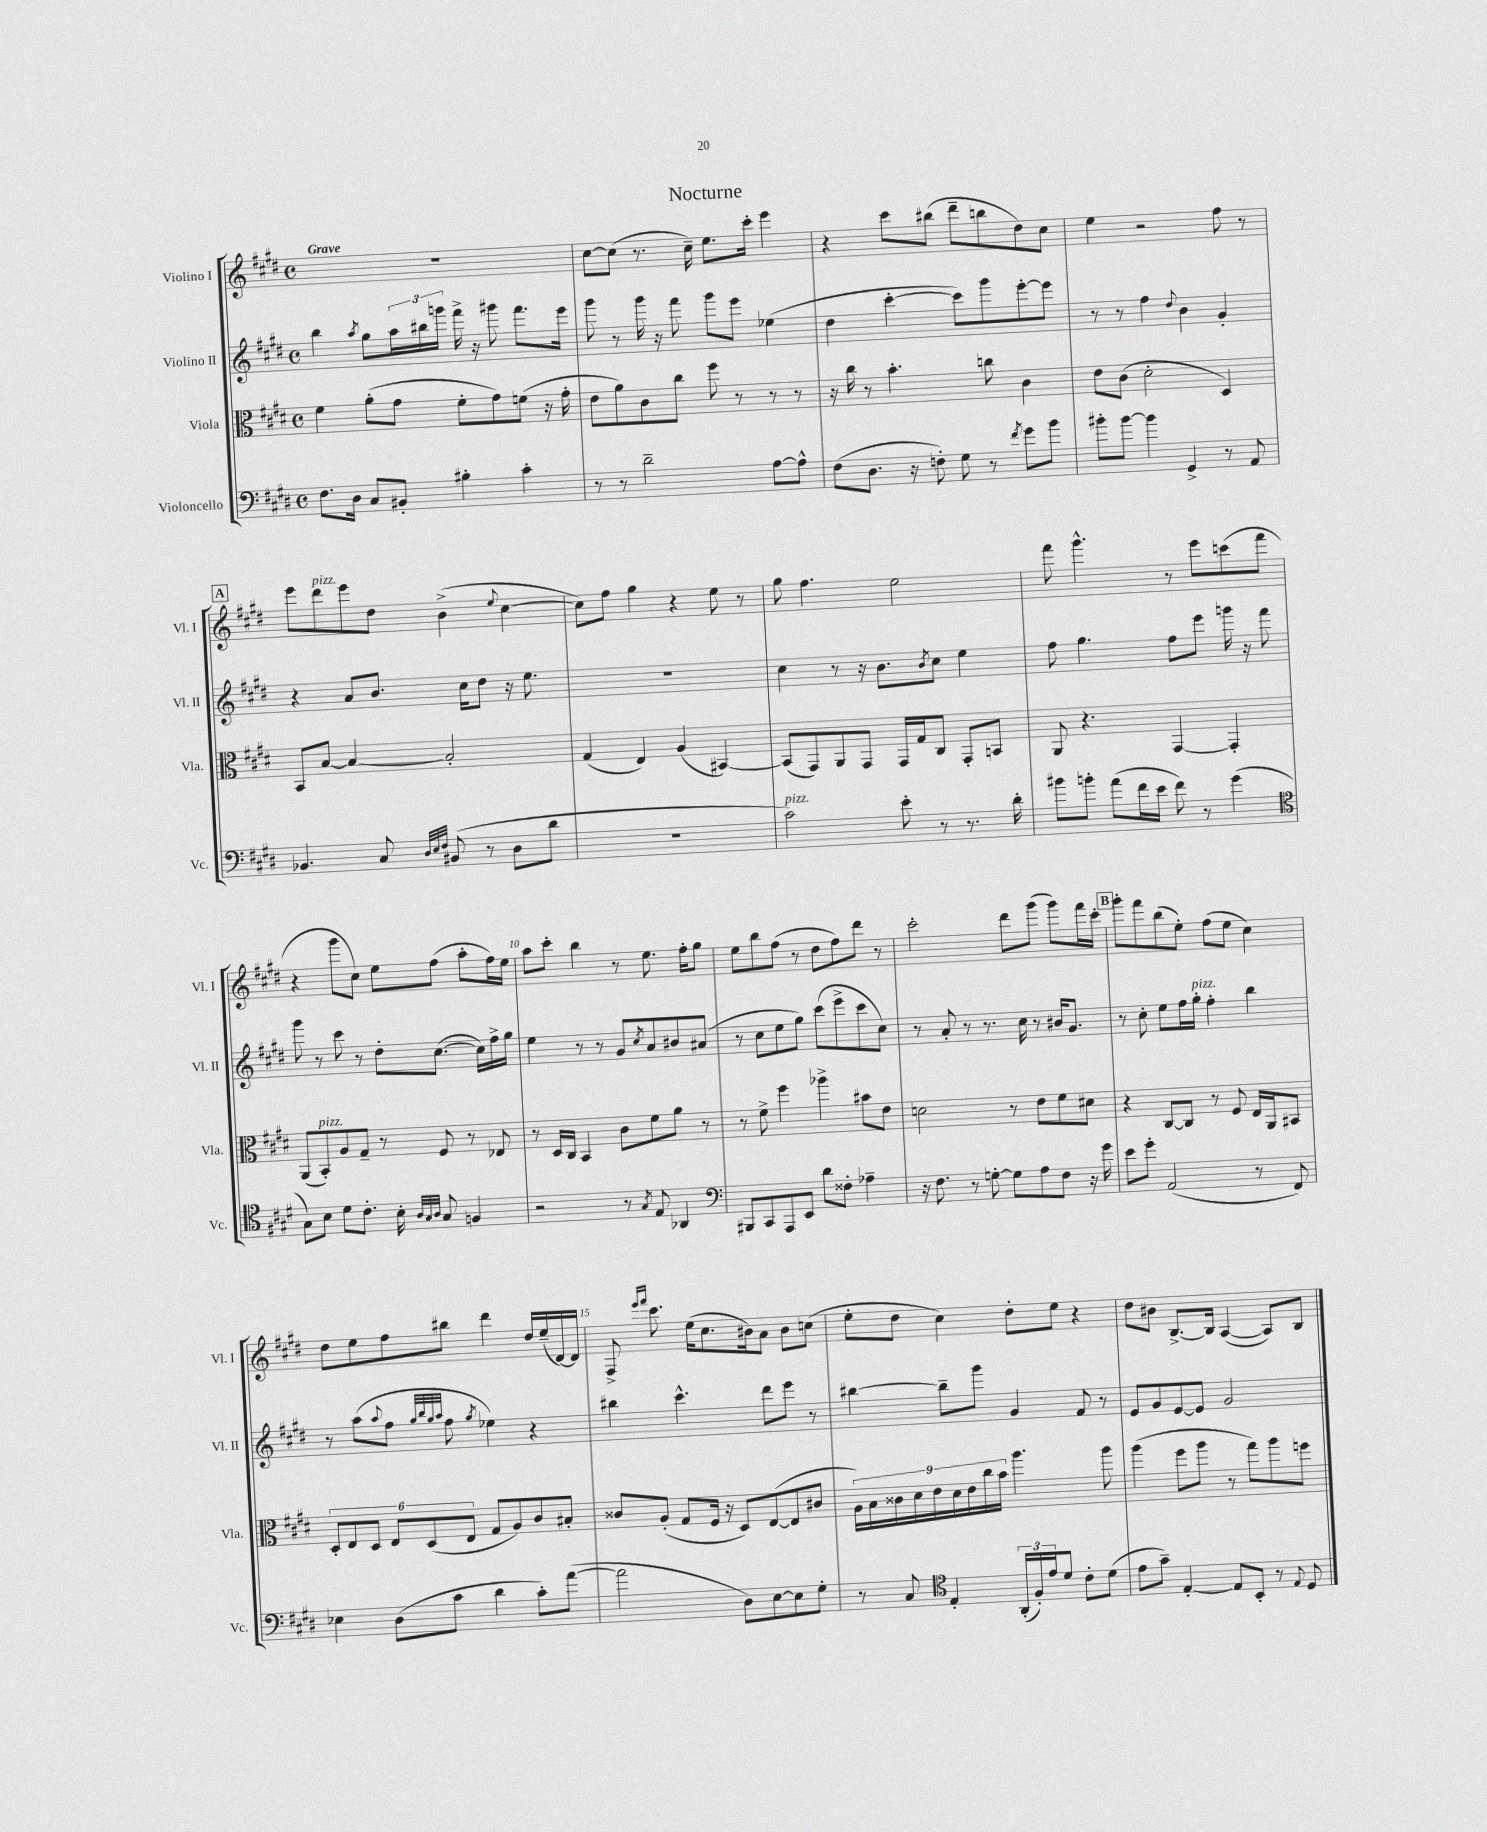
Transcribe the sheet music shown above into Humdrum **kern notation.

**kern	**kern	**kern	**kern
*staff4	*staff3	*staff2	*staff1
*clefF4	*clefC3	*clefG2	*clefG2
*k[f#c#g#d#]	*k[f#c#g#d#]	*k[f#c#g#d#]	*k[f#c#g#d#]
*M4/4	*M4/4	*M4/4	*M4/4
*met(c)	*met(c)	*met(c)	*met(c)
8.F#\L	4f#\	4bb\	1r
16D#\Jk	.	.	.
.	.	8qaa/	.
8C#/L	(8a'\L	8gg#\L	.
8BB#'/J	8g#\J	24aa\L	.
.	.	24bb#\	.
.	.	24ggg\JJ	.
4B#'\	8f#'\L	16fff#^\	.
.	.	16r	.
.	8g#\)	8ggg#\	.
4c#'\	(8f\J	8.fff#\L	.
.	16r	.	.
.	16g#'\	16eee\Jk	.
=	=	=	=
8r	8e\L	8ggg#\	[8cc#\L
8r	8a\)	8r	(8cc#\]J
2d#~\	8c#\	16ggg#\	8.r
.	.	16r	.
.	8cc#\J	8fff#\	.
.	.	.	16cc#~\)
.	8ff#\	8ggg#\L	8.ee\L
.	8r	8eee\J	.
.	.	.	16ccc#'\Jk
[8A\L	8r	(4ee-\	4eee\
8A^^\]J	8r	.	.
=	=	=	=
(8F#\L	16r	4dd#\	4r
.	16cc#\	.	.
8.D#\J	8r	.	.
.	4.b'\	[4ccc#'\	8ccc#\L
16r	.	.	.
8F'\)	.	.	(8bb#\J
8G#\	.	8ccc#\]L)	8ddd#~\L
8r	8cc\	8ggg#\	8bb\
8qf#/	.	.	.
8g#\L	4c#\	[8eee'\	8dd#\)
8b\J	.	8eee\]J	8cc#\J
=	=	=	=
8b#'\L	8e\L	8r	4ee\
[8b#\J	(8c#\J	8r	.
4b#\]	2d#'\	4ff#\	2r
.	.	8qqdd#/	.
4GG#^/	.	4b\	.
8r	4D#/)	4g#'/	8ff#\
8AA/	.	.	8r
=	=	=	=
4.BB-/	8BB/L	4r	8eee\L
.	[8B/J	.	8ddd#\
.	4B/_	8a/L	8eee\
8C#/	.	8.b/J	8dd#\J
32qqD#/LLL	.	.	.
32qqE/	.	.	.
32qqF#/JJJ	.	.	.
(8BB#/	2B'/]	.	(4b^\
.	.	16cc#\LK	.
8r	.	8dd#\J	.
.	.	.	8qqee/
8D#\L	.	16r	[4cc#\
.	.	8.ee\	.
8d#\J	.	.	.
=	=	=	=
1r	(4G#/	1r	8cc#\]L)
.	.	.	8ff#\J
.	4E/)	.	4gg#\
.	(4A/	.	4r
.	[4BB#/)	.	8ee\
.	.	.	8r
=	=	=	=
2c#\)	(8BB#/]L	4cc#\	8gg#\
.	8GG#/)	.	4.ff#\
.	8AA/	8r	.
.	8GG#/J	16r	.
.	.	8.b\L	.
8e'\	16GG#/LL	.	2ee\
.	16G#/J	.	.
.	.	8qb/	.
8r	8C#/J	8cc#\J	.
8.r	8GG#'/L	4ee\	.
.	8BB/J	.	.
16d#'\	.	.	.
=	=	=	=
8b#\L	8AA/	8ff#\	8fff#\
8b'\J	4.r	4.gg#\	4.ggg#^^\
(8a\L	.	.	.
16f#\L	.	.	.
16e\JJ	.	.	.
8f#\)	[4GG#/	8ff#\L	8r
8r	.	8eee\J	8eee\L
(4g#\	4GG#'/]	16ggg\	(8ccc\
.	.	16r	.
.	.	8fff#\	8fff#\J
=	=	=	=
*clefC4	*	*	*
8G#\L)	(8AA/L	8ggg#\	4r
8B\J	8BB'/)	8r	.
8d#\L	8A/	8ccc#\	8ggg#\L
8.c#'\J	8G#~/J	8r	8cc#\J)
.	8r	8dd#'\L	8ee\L
16B'\	.	.	.
32qqA/LLL	.	.	.
32qqG#/	.	.	.
32qqA/JJJ	.	.	.
8G#/	8F#/	([8.cc#\J	(8ff#\J
4F/	8r	.	8aa'\L
.	.	16cc#\]LL)	.
.	8E-/	16ff#^\	16ff#\L)
.	.	16gg#\JJ	16ee\JJ
=	=	=	=
2r	8r	4ee\	8aa\L
.	16D#/LL	.	8ccc#'\J
.	16C#/JJ	.	.
.	4BB/	8r	4bb\
.	.	8r	.
8r	8c#\L	8g#/L	8r
8qG#/	.	8qcc#/	.
8E/	8f#\	8a/	8.ee\
4AA-/	8a\J	8b#/	.
.	.	.	16ff#'\LK
.	8r	(8a#/J	8gg#\J
=	=	=	=
*clefF4	*	*	*
8BBB#/L	8r	8r	8ee\L
8CC#/	8f#^\	8cc#\L	8bb\
8AAA/	4ff#\	8ee\	(8ff#\J
8EE/J	.	8gg#\J)	8r
8d#\L	4aa-^\	(8ccc#\L	8dd#\L
8F##'\J	.	8eee^\	8ff#\)
4A-~\	8b#\L	8ccc#\	8ddd#\J
.	8e\J	8cc#\J)	8r
=	=	=	=
16r	2d\	8r	2ccc#'\
8.F#\	.	.	.
.	.	8a'/	.
8r	.	8r	.
[8G'\	.	8.r	.
8G\]L	8r	.	8ddd#\L
.	.	16cc#\	.
8A\	8e\L	8r	(8ggg#\J
8F#\J	8f#\	16b#/LK	8ggg#\L)
.	.	8.g#/J	.
16r	8d#\J	.	16fff#\L
16g#\	.	.	16ccc#'\JJ
=	=	=	=
8e\L	4r	8r	8ggg#'\L
8g#'\J	.	8cc#'\	8fff#\
(2AA/	[8C#/L	8ee\L	(8bb\
.	8C#/]J	16ff#\L	8ee'\J)
.	.	16gg#'\JJ	.
.	8r	4ff#'\	(8ff#\L
.	8F#/	.	8ee\J
8r	16E/LL	4bb\	4cc#\)
.	16AA/J	.	.
8FF#/)	8BB#/J	.	.
=	=	=	=
4E-\	12D#'/L	8r	8dd#\L
.	12E/	.	.
.	.	(8aa\L	8ee\
.	12D#/J	.	.
.	.	8qqaa/	.
(8D#\L	12E/L	8ff#\J	8ff#\
.	(12D#/	.	.
.	.	32qqgg#/LLL	.
.	.	32qqbb/	.
.	.	32qqgg#/	.
.	.	32qqaa/JJJ	.
8c#\J	.	8ff#\	8bb#\J
.	12E/J	.	.
.	.	8qgg#/	.
4d#\	8G#/L	4ee-\)	4ddd#\
.	8A/)	.	.
8c#'\L)	8c#/	4r	16dd#/LL
.	.	.	(16ee~/
([8a\J	8B#'/J	.	[16d#/)
.	.	.	16d#/]JJ
=	=	=	=
2a\]	8c##/L	4bb#\	8F#^/
.	.	.	16qqeee/LL
.	.	.	16qqfff#/JJ
.	(8A'/J	.	8.ccc#\
.	8G#/L	4.ccc#^^\	.
.	.	.	(16ee\LK
.	16F#/Jk	.	8.cc#\
.	16r	.	.
8D#\L)	8D#/L)	.	.
.	.	.	16b#\k)
[8E\	([8E/	8ddd#\L	8a\J
8E\]	8E/]	8eee\J	8b#\L
8G#'\J	8c#/J	8r	(8cc\J
=	=	=	=
8r	18A\LL)	[4bb#\	8ee'\L
.	18B\	.	.
.	18c##\	.	.
8C#/	.	.	8dd#\J
.	18d#\	.	.
.	18e\	.	.
*clefC4	*	*	*
4E'/	.	8bb#~\]L	4cc#\)
.	18d#\	.	.
.	18e\	.	.
.	.	8ggg#\J	.
.	18cc#\	.	.
.	18b\JJ	.	.
(24AA'/LL	4.aa\	4g#/	8dd#'\L
24F#'/)	.	.	.
24e/J	.	.	.
8d#/J	.	.	8ee\J
8c#'\L	.	8f#/	4r
(8d#\J	8aa\	8r	.
=	=	=	=
8e\L	(4aa\	8e/L	8dd#\L
8g#~\J)	.	8g#/	8b#\J
[4E'/	8ff#\L	[8e/	[8.B^/L
.	8aa\J	8e/]J	.
.	.	.	16B/]Jk
8E/]L	8r	2g#/	([4A/
8BB'/J	8gg#\L)	.	.
8r	8aa\	.	8A/]L)
8qqE/	.	.	.
8D#/	8ff\J	.	8B/J
==	==	==	==
*-	*-	*-	*-
